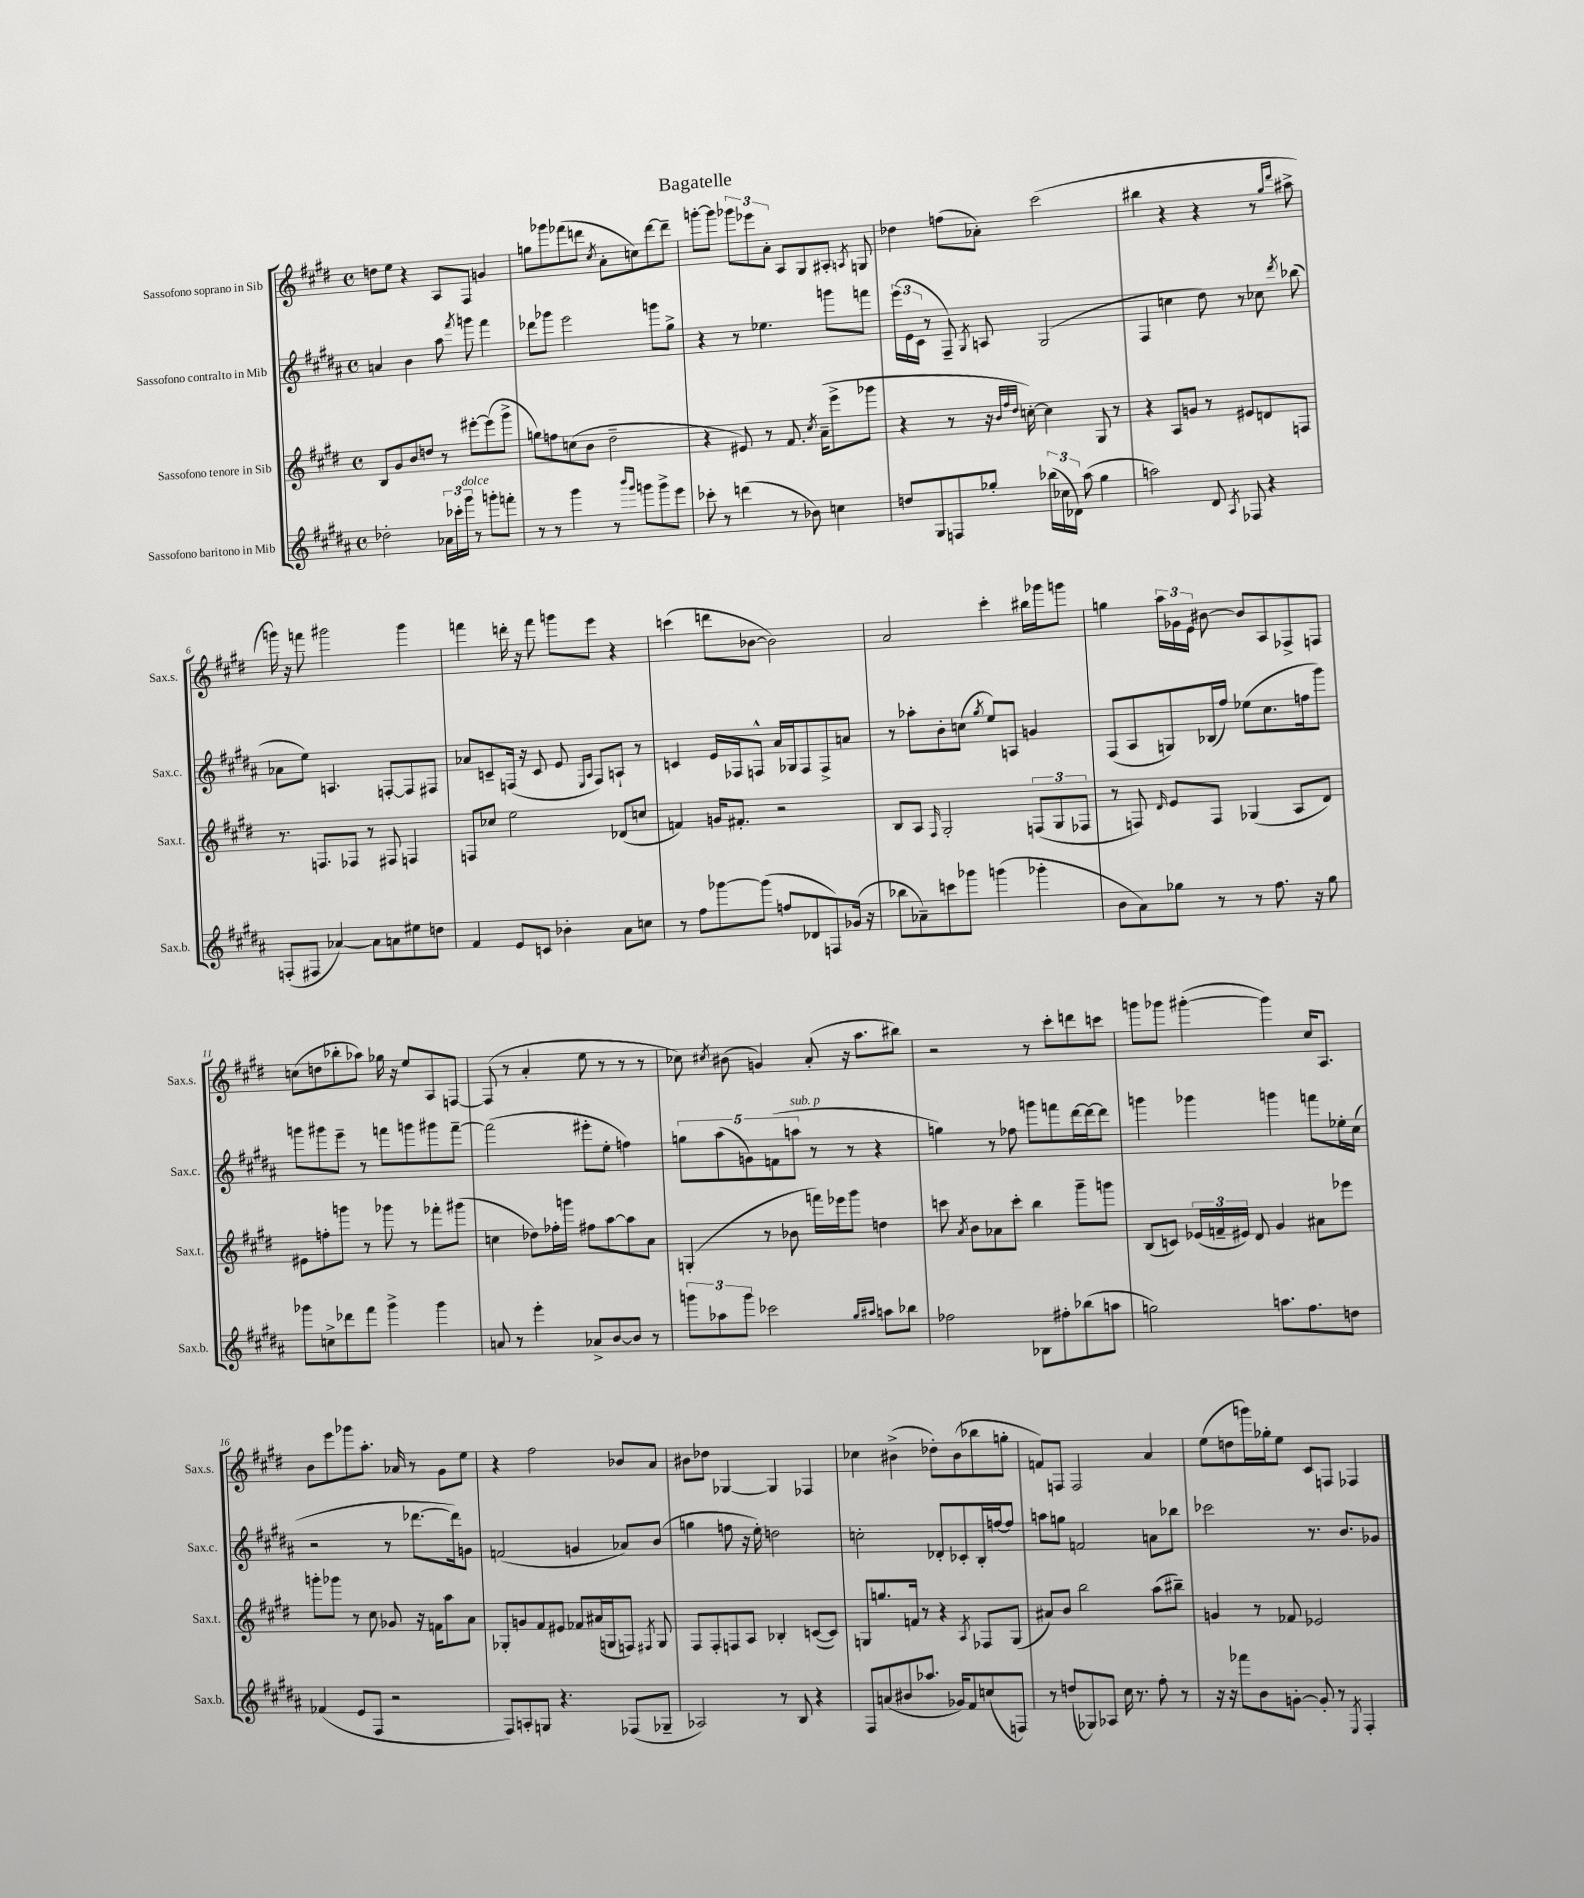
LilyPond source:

\header { title = "Bagatelle" }
<<
\new StaffGroup <<
\new Staff = "s0" \with { instrumentName = "Sassofono soprano in Sib" shortInstrumentName = "Sax.s." } {
    \clef treble \key e \major \defaultTimeSignature \time 4/4
    \autoBeamOff d''8[ e''8] r4 a8[ fis8] g'4 |
    g''8[ ges'''8 fes'''8( d'''8] \acciaccatura { cis''8 } a'8[-. c''8) d'''8~ d'''8]-- |
    g'''8[~-. g'''8] \tuplet 3/2 { ges'''8[ ees'''8 a'8]-. } a8[ gis8 ais8]-. \acciaccatura { a8 } g8 |
    des''4 f''8[( aes'8]-.) cis'''2( |
    bis''4 r4 r4 r8 \grace { gis''16[ dis'''16] } ais''8-> |
    g'''16) r16 f'''8 gis'''2 gis'''4 |
    f'''4 d'''16-. r16 f'''8 g'''8[ e'''8] r4 |
    c'''4( d'''8[ bes'8]~ bes'2) |
    a'2 cis'''4-. bis''16[ ges'''16 g'''8] |
    g''4 \tuplet 3/2 { a''16[ ges'16 e'16] } bis'8~ bis'8[ a8 fes8-> f8] |
    c''8[( d''8 bes''8-. aes''8]) ges''16 r16 e''8[ a8 f8]~ |
    f8( r8 a'4-. e''8 r8 r8 r8 |
    ces''8) \acciaccatura { cis''8 } bis'8( g'4) a'8-.( r16 a''8.[ bis''8]) |
    r2 r8 cis'''8[-. d'''8 c'''8] |
    g'''8[ ges'''8] gis'''4~-.( gis'''4) cis''16[ a8.] |
    b'8[ e'''8 ges'''8 a''8.]-. aes'16 r8 gis'8[ e''8] |
    r4 fis''2 bes'8[ a'8] |
    bis'8[ des''8] ges4~ ges4 fes4 |
    ces''4 bis'4->( des''8[-.) bis'8( bes''8 g''8]-. |
    f'8[) f8] f2 a'4 |
    e''8[( d''8 g'''16) ges''16-. e''8] cis'8[ f8] fes4 \bar "|." |
}
\new Staff = "s1" \with { instrumentName = "Sassofono contralto in Mib" shortInstrumentName = "Sax.c." } {
    \clef treble \key b \major \defaultTimeSignature \time 4/4
    \autoBeamOff a'4 b'4 ais''8 \acciaccatura { fis'''8 } g'''8 fis'''4 |
    des'''8[ ges'''8] e'''2 g'''8[ gis''8]-> |
    r4 r8 ees''4. g'''8[ f'''8] |
    \tuplet 3/2 { e'''16[( e'16 cis'16] } r8 fis8--) \acciaccatura { gis8 } a8 gis2( |
    fis4 c''4 dis''8) r8 ces''8 \acciaccatura { dis'''8 } bes''8( |
    aes'8[ e''8]) a4. f8[~-. f8 fis8] |
    aes'8[ c'8-- f16]( r16 c'8 e'8 \grace { e16[ ais16] } f8[) a8]-! r8 |
    c'4 e'16[ fes16 f8]-^ ais'16[ ges16 f8 f8-> a'8] |
    r8 aes''8[-. b'8-. c''8]( \acciaccatura { gis''8 } e''8[) a8] g'4 |
    fis8[( ais8 g8) bes16( fis''16]) ees''8[( cis''8. f''16 gis'''8]) |
    g'''8[ gis'''8 e'''8]-- r8 f'''8[ g'''8 gis'''8 f'''8]~-- |
    f'''2( eis'''8[-. e''8]-. f''4) |
    \tuplet 5/4 { g''8[ ais''8( g'8) f'8( a''8]^\markup { \italic "sub. p" } } r8 r8 r4 |
    g''4) r8 fes''8 g'''8[ f'''8 dis'''16~ dis'''16~ dis'''8] |
    g'''4 ges'''4 g'''4 f'''8[ ees''16-. cis''16]( |
    r2 r8 des'''8.[~ des'''16) g'8] |
    f'2( g'4 aes'8[) b'8]( |
    g''4 f''8 r16 e''16-.) d''2 |
    c''2-. des'8[-. ces'8-. b16-. f''16~ f''8] |
    a''8[ g''8] f'2 a'8[ bes''8] |
    ces'''2 r8. b'8.[ ges'8] \bar "|." |
}
\new Staff = "s2" \with { instrumentName = "Sassofono tenore in Sib" shortInstrumentName = "Sax.t." } {
    \clef treble \key e \major \defaultTimeSignature \time 4/4
    \autoBeamOff b8[ gis'8 b'8 d''8] r8 eis'''8[~-. eis'''8( gis'''8]-> |
    g''8[) f''8 c''8( b'8] dis''2-- |
    r4 eis'8) r8 fis'8. \acciaccatura { cis''8 } a'16[--( e'''8-> ges'''8] |
    r4 r8 r16 \grace { b'32[ fis''32 dis''32] } c''16~-.) c''4 gis8 r8 |
    r4 a8[ g'8] r8 eis'8[ d'8 f8] |
    r8. f8.[ fes8] r8 fis8 f4 |
    f8[ ces''8] e''2 des'8[( c''8] |
    f'4) g'16[ fis'8.]-. r2 |
    b8[ a8] \grace { fis16 } gis2-. \tuplet 3/2 { f8[( gis8 fes8] } |
    r8 f8) \grace { dis'16 } e'8[ f8] ges4( a8[ dis'8]) |
    eis'8[ f''8-. g'''8] r8 ges'''8 r8 fes'''8[-. gis'''8]( |
    c''4 des''8[) fes''16-. g'''16] fis''8[ a''8~ a''8 a'8] |
    g4-.( r8 bes'8 f'''16[) ees'''16 gis'''8] d''4 |
    c'''8 \acciaccatura { a'8 } b'8[ aes'8 c'''8]-. b''4 gis'''8[-- g'''8] |
    b8[( c'8]) \tuplet 3/2 { ees'16[( f'16-- eis'16]) } dis'8 gis'4 ais'8[ ees'''8] |
    g'''8[-. ges'''8] r8 cis''8 ges'8 r16 f'16[ a''8 a'8] |
    ges8[-. g'8 fis'8 eis'8] fes'8[ ais'16( g16 f8]) \acciaccatura { fis8 } g8 |
    fis8[ fis8-. f8 a8] bes4-. c'8[~( c'8]) |
    g8[ g''8. f'16] r8 r4 \acciaccatura { a8 } fes8[ g8]( |
    ais'8[) b'8] b''2 a''8[( bis''8]--) |
    g'4 r8 fes'8 ees'2 \bar "|." |
}
\new Staff = "s3" \with { instrumentName = "Sassofono baritono in Mib" shortInstrumentName = "Sax.b." } {
    \clef treble \key b \major \defaultTimeSignature \time 4/4
    \autoBeamOff des''2-. \tuplet 3/2 { aes'16[ ces'''16-. gis'''16]^\markup { \italic "dolce" } } r8 g'''8[-. f'''8]-. |
    r8 r8 gis'''4 r8 \grace { b'''16[ gis'''16] } g'''8[ g'''8-> e'''8] |
    ces'''8-. r8 d'''4( r8 bes'8) c''4 |
    d''8[ gis8 f8 ges''8]-. \tuplet 3/2 { bes''16[( ces''16 des'16]) } ais''8( ges''4 |
    a''2) dis'8 \acciaccatura { ais8 } fes8 r4 |
    f8[-.( fis8] aes'4~) aes'8[ a'8 eis''8 d''8] |
    fis'4 e'8[ c'8] bes'4-. ais'8[ c''8] |
    r8 fis''8[ ges'''8~ ges'''8]( f''8[ des'8 f8) ges'16]( r16 |
    bes''8[ aes'8--) c'''8 ges'''8] g'''4( ges'''4-. |
    b'8[ ais'8) ges''8] r8 r8 fis''8. r16 ges''8 |
    ges'''8[ c''8-> des'''8 fis'''8] ges'''4-> ges'''4 |
    a'8 r8 e'''4-. aes'8[-> b'8~ b'8] r8 |
    \tuplet 3/2 { g'''8[ aes''8 g'''8] } ces'''2 \grace { gis''16[ ais''16] } a''8[ bes''8] |
    fes''2 bes8[ fis''8-. bes''8( a''8] |
    g''2) a''8.[ fis''8. d''8] |
    fes'4( e'8[ fis8] r2 |
    fis8[) a8-. g8] r4. fes8[( ges8]-- |
    aes2) r8 b8 r4 |
    fis8[ a'8( bis'8 aes''8.] ges'16[) fis'8 c''8( f8]) |
    r8 d''8[( ges8) aes8] cis''16 r8. fis''8-. r8 |
    r16 r16 fes'''8[ b'8 g'8]~-. g'8-. r8 \acciaccatura { e8 } fis4-. \bar "|." |
}
>>
>>
